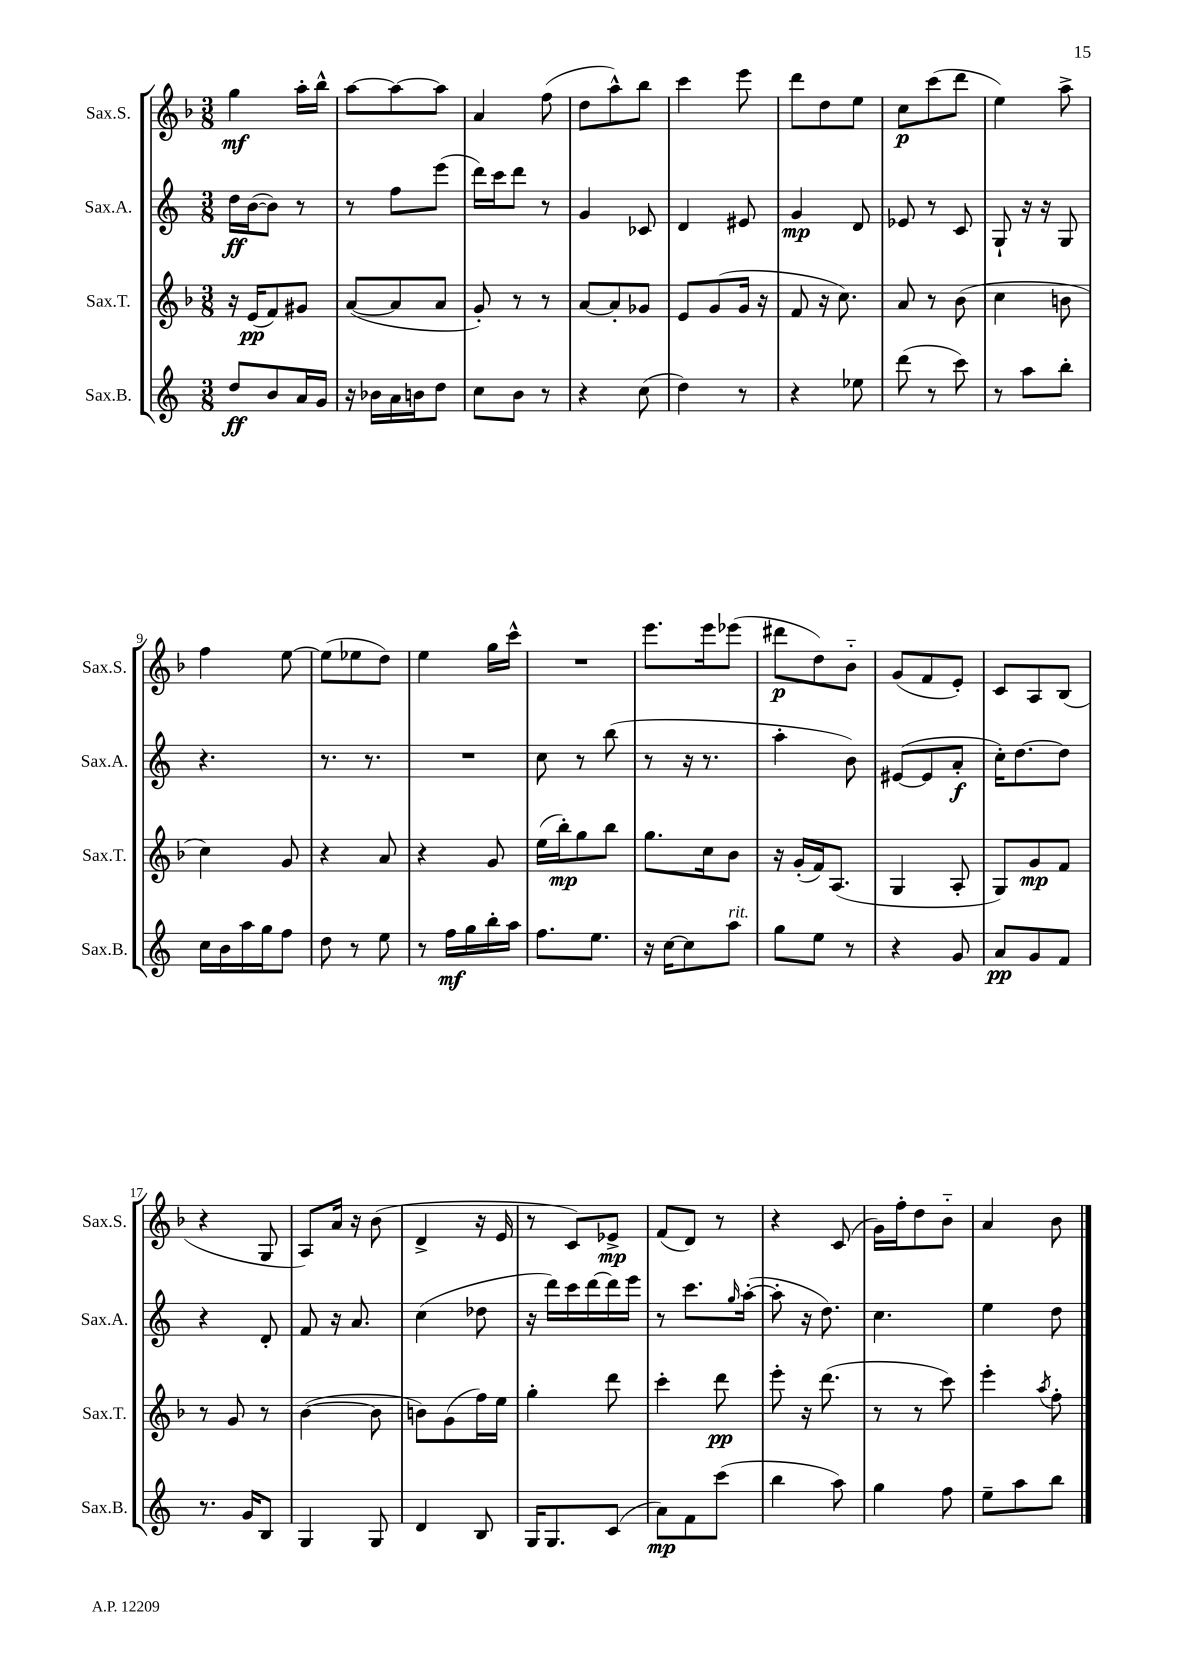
<<
\new StaffGroup <<
\new Staff = "s0" \with { instrumentName = "Sax.S." shortInstrumentName = "Sax.S." } {
    \clef treble \key f \major \numericTimeSignature \time 3/8
    g''4\mf a''16-. bes''16-^ |
    a''8~ a''8~ a''8 |
    a'4 f''8( |
    d''8 a''8-^) bes''8 |
    c'''4 e'''8 |
    d'''8 d''8 e''8 |
    c''8\p c'''8( d'''8 |
    e''4) a''8-> |
    f''4 e''8~ |
    e''8( ees''8 d''8) |
    e''4 g''16 c'''16-^ |
    R4. |
    e'''8. e'''16 ees'''8( |
    dis'''8\p d''8) bes'8-_ |
    g'8( f'8 e'8-.) |
    c'8 a8 bes8( |
    r4 g8 |
    a8) a'16 r16 bes'8( |
    d'4-> r16 e'16 |
    r8 c'8) ees'8->\mp |
    f'8( d'8) r8 |
    r4 c'8( |
    g'16) f''16-. d''8 bes'8-_ |
    a'4 bes'8 \bar "|." |
}
\new Staff = "s1" \with { instrumentName = "Sax.A." shortInstrumentName = "Sax.A." } {
    \clef treble \key c \major \numericTimeSignature \time 3/8
    d''16\ff b'16~( b'8) r8 |
    r8 f''8 e'''8( |
    d'''16) c'''16 d'''8 r8 |
    g'4 ces'8 |
    d'4 eis'8 |
    g'4\mp d'8 |
    ees'8 r8 c'8 |
    g8-! r16 r16 g8 |
    r4. |
    r8. r8. |
    R4. |
    c''8 r8 b''8( |
    r8 r16 r8. |
    a''4-. b'8) |
    eis'8~( eis'8 a'8-.\f |
    c''16-.) d''8.~ d''8 |
    r4 d'8-. |
    f'8 r16 a'8. |
    c''4( des''8 |
    r16 d'''16) c'''16 d'''16~ d'''16 e'''16 |
    r8 c'''8. \grace { g''16 } a''16~-.( |
    a''8-. r16 d''8.) |
    c''4. |
    e''4 d''8 \bar "|." |
}
\new Staff = "s2" \with { instrumentName = "Sax.T." shortInstrumentName = "Sax.T." } {
    \clef treble \key f \major \numericTimeSignature \time 3/8
    r16 e'16\pp( f'8) gis'8 |
    a'8~( a'8 a'8 |
    g'8-.) r8 r8 |
    a'8~ a'8-. ges'8 |
    e'8 g'8( g'16 r16 |
    f'8 r16 c''8.) |
    a'8 r8 bes'8( |
    c''4 b'8 |
    c''4) g'8 |
    r4 a'8 |
    r4 g'8 |
    e''16( bes''16-.\mp) g''8 bes''8 |
    g''8. c''16 bes'8 |
    r16 g'16-.( f'16) a8.( |
    g4 a8-. |
    g8) g'8\mp f'8 |
    r8 g'8 r8 |
    bes'4~( bes'8 |
    b'8) g'8( f''16) e''16 |
    g''4-. d'''8 |
    c'''4-. d'''8\pp |
    e'''8-. r16 d'''8.( |
    r8 r8 c'''8) |
    e'''4-. \acciaccatura { a''8 } f''8-. \bar "|." |
}
\new Staff = "s3" \with { instrumentName = "Sax.B." shortInstrumentName = "Sax.B." } {
    \clef treble \key c \major \numericTimeSignature \time 3/8
    d''8\ff b'8 a'16 g'16 |
    r16 bes'16 a'16 b'16 d''8 |
    c''8 b'8 r8 |
    r4 c''8( |
    d''4) r8 |
    r4 ees''8 |
    d'''8( r8 c'''8) |
    r8 a''8 b''8-. |
    c''16 b'16 a''16 g''16 f''8 |
    d''8 r8 e''8 |
    r8 f''16\mf g''16 b''16-. a''16 |
    f''8. e''8. |
    r16 c''16~ c''8 a''8^\markup { \italic "rit." } |
    g''8 e''8 r8 |
    r4 g'8 |
    a'8\pp g'8 f'8 |
    r8. g'16 b8 |
    g4 g8 |
    d'4 b8 |
    g16 g8. c'8( |
    a'8\mp) f'8 c'''8( |
    b''4 a''8) |
    g''4 f''8 |
    e''8-- a''8 b''8 \bar "|." |
}
>>
>>
